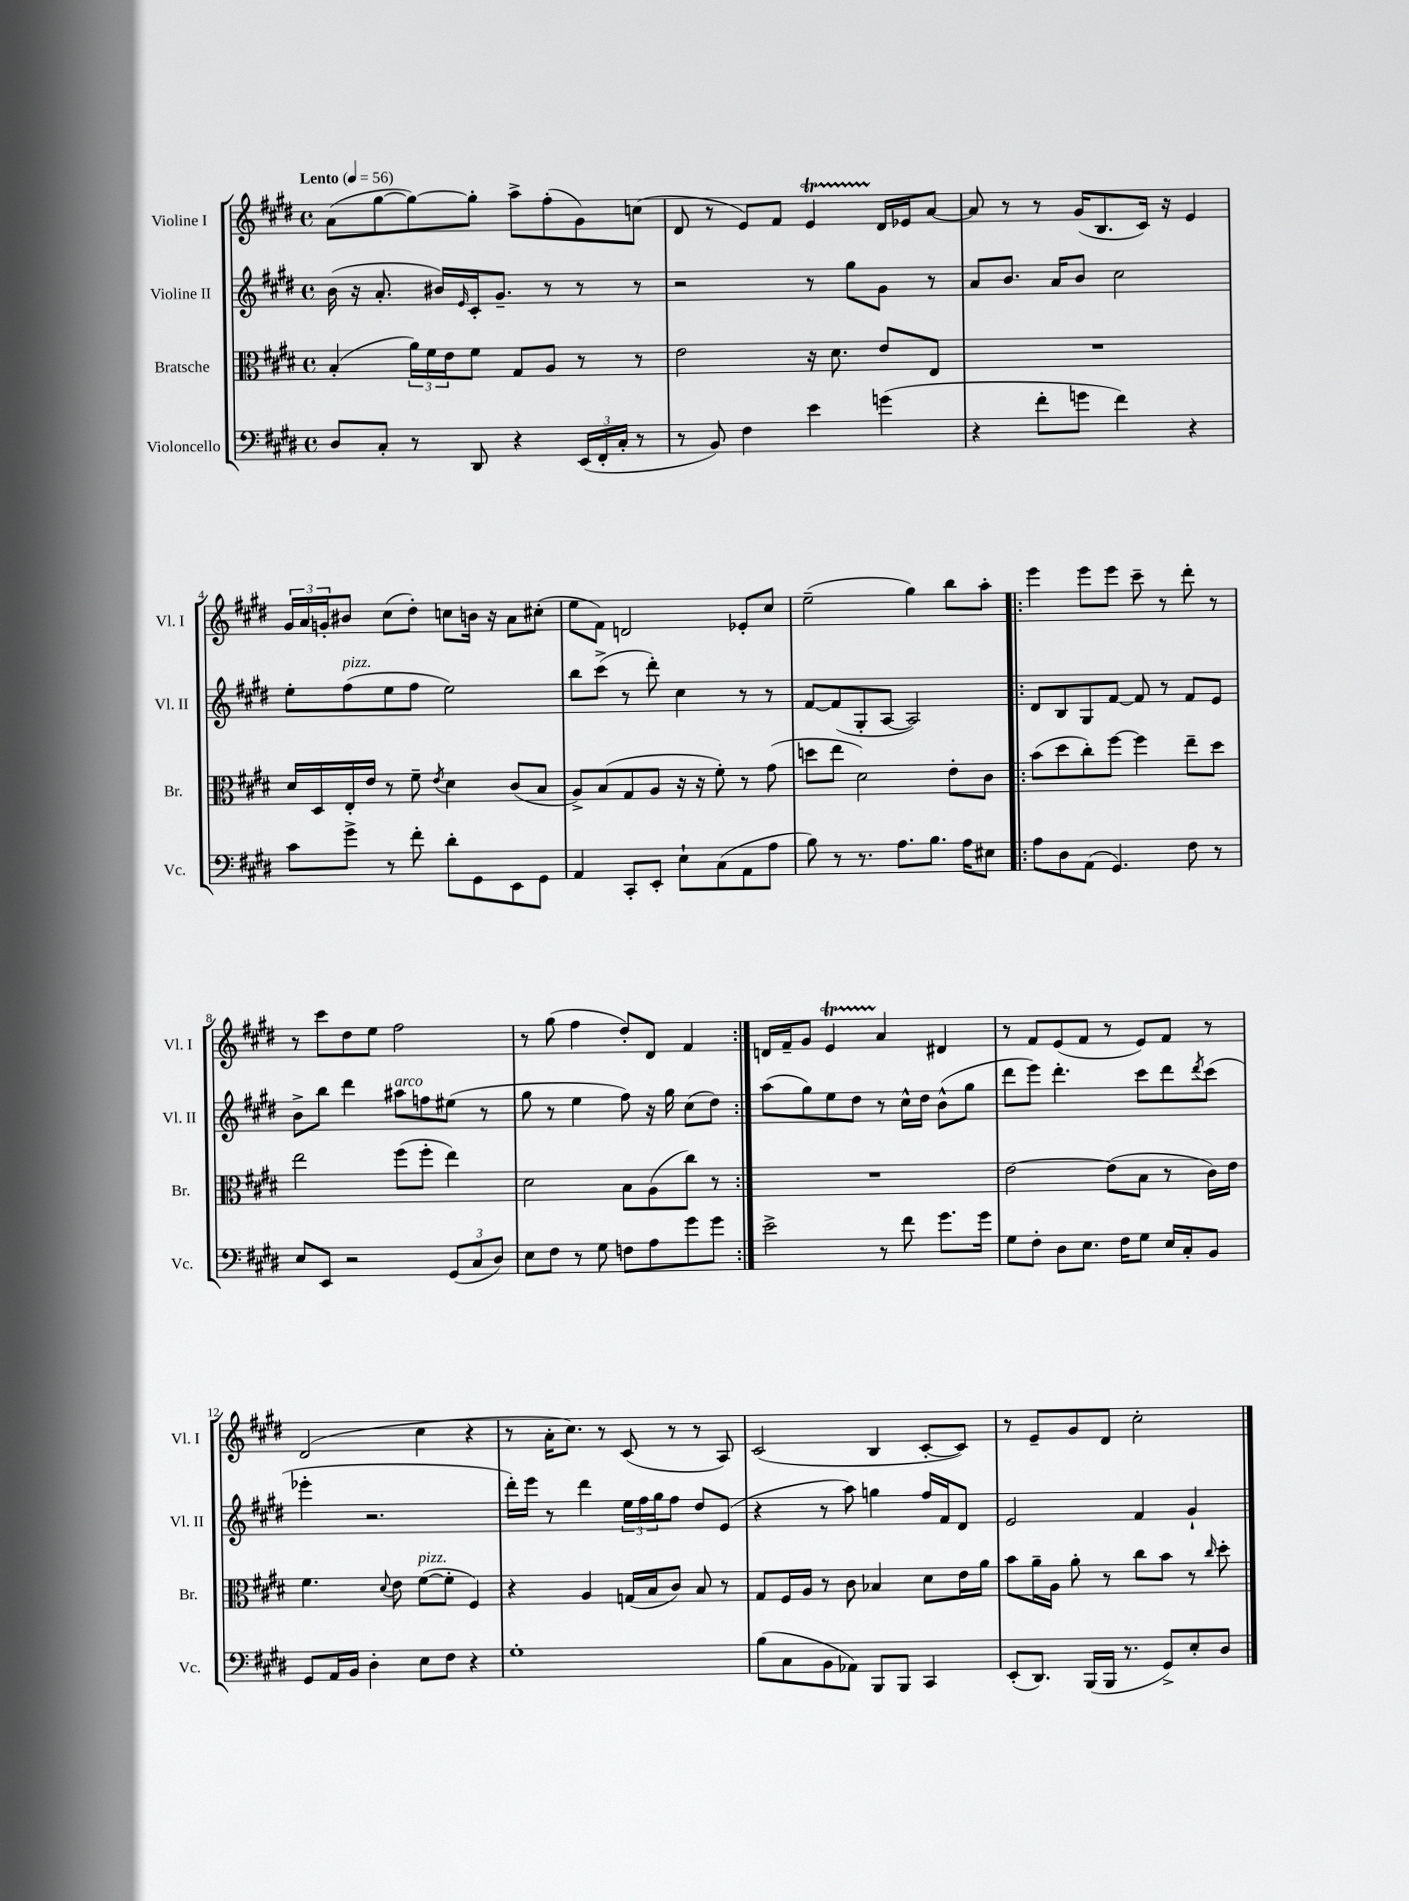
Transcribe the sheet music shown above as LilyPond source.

<<
\new StaffGroup <<
\new Staff = "s0" \with { instrumentName = "Violine I" shortInstrumentName = "Vl. I" } {
    \clef treble \key e \major \defaultTimeSignature \time 4/4 \tempo "Lento" 4 = 56
    a'8( gis''8~ gis''8~) gis''8-. a''8-> fis''8-.( gis'8) c''8( |
    dis'8 r8 e'8) fis'8 e'4\startTrillSpan dis'16\stopTrillSpan ees'16 a'8~ |
    a'8 r8 r8 gis'16( b8. cis'16) r16 e'4 |
    \tuplet 3/2 { gis'16 a'16 g'16-. } bis'8 cis''8( dis''8-.) c''8 b'16 r16 a'8 cis''8-.( |
    e''8 fis'8) d'2 ees'8-. cis''8 |
    e''2--( gis''4) b''8 a''8-. |
    \repeat volta 2 { e'''4 e'''8 e'''8 cis'''8-- r8 dis'''8-. r8 |
    r8 cis'''8 dis''8 e''8 fis''2 |
    r8 gis''8( fis''4 dis''8-.) dis'8 fis'4 | }
    d'16 fis'16-- gis'8 e'4\startTrillSpan a'4\stopTrillSpan dis'4 |
    r8 fis'8 e'8( fis'8 r8 e'8) fis'8 r8 |
    dis'2( cis''4 r4 |
    r8 a'16-. cis''8.) r8 cis'8( r8 r8 a8) |
    cis'2( b4 cis'8~-. cis'8) |
    r8 e'8-- gis'8 dis'8 cis''2-. \bar "|." |
}
\new Staff = "s1" \with { instrumentName = "Violine II" shortInstrumentName = "Vl. II" } {
    \clef treble \key e \major \defaultTimeSignature \time 4/4
    b'16( r16 a'8.-. bis'16) \grace { e'16 } cis'16-. gis'8.-- r8 r8 r8 |
    r2 r8 gis''8 gis'8 r8 |
    a'8 b'8. a'16 b'8 cis''2 |
    e''8-. fis''8^\markup { \italic "pizz." }( e''8 fis''8 e''2) |
    b''8 cis'''8->( r8 dis'''8-.) cis''4 r8 r8 |
    fis'8~ fis'8( gis8-. a8~ a2) |
    \repeat volta 2 { dis'8 b8 gis8 fis'8~ fis'8 r8 fis'8 e'8 |
    b'8-> b''8 dis'''4 ais''8^\markup { \italic "arco" } f''8 eis''8( r8 |
    gis''8 r8 e''4 fis''8) r16 gis''16 cis''8( dis''8) | }
    a''8( gis''8) e''8 dis''8 r8 cis''16-^ dis''16 b'8-^( gis''8 |
    dis'''8 e'''8) dis'''4.-. cis'''8 dis'''8 \acciaccatura { dis'''8 } cis'''8( |
    ees'''4-. r2. |
    dis'''16-.) e'''16 r8 dis'''4 \tuplet 3/2 { e''16 fis''16 gis''16 } fis''8 dis''8 e'8( |
    r4 r8 a''8) g''4 fis''16 fis'16 dis'8 |
    e'2 fis'4 gis'4-! \bar "|." |
}
\new Staff = "s2" \with { instrumentName = "Bratsche" shortInstrumentName = "Br." } {
    \clef alto \key e \major \defaultTimeSignature \time 4/4
    b4-.( \tuplet 3/2 { a'16) fis'16 e'16 } fis'8 gis8 a8 r8 r8 |
    e'2 r16 dis'8. e'8 e8 |
    R1 |
    dis'16 dis16 e16-. e'16 r8 fis'8-- \acciaccatura { e'8 } dis'4 cis'8( b8 |
    a8->) b8( gis8 a8 r16 r16 fis'8-.) r8 gis'8( |
    d''8 e''8 dis'2) e'8-. cis'8 |
    \repeat volta 2 { b'8( dis''8 cis''8-.) fis''8~ fis''4 e''8-- dis''8 |
    e''2 fis''8( fis''8-. e''4) |
    dis'2 b8 a8( cis''8) r8 | }
    R1 |
    e'2~ e'8( b8 r8 cis'16) e'16 |
    fis'4. \appoggiatura { dis'8 } e'8 fis'8~^\markup { \italic "pizz." }( fis'8-. fis4) |
    r4 a4 g16( b16 cis'8) b8 r8 |
    gis8 fis16 a16 r8 cis'8 bes4 dis'8 e'16 a'16 |
    b'8 a'16-- a16 a'8-. r8 cis''8 b'8 r8 \grace { cis''16 } dis''8-. \bar "|." |
}
\new Staff = "s3" \with { instrumentName = "Violoncello" shortInstrumentName = "Vc." } {
    \clef bass \key e \major \defaultTimeSignature \time 4/4
    dis8 cis8-. r8 dis,8 r4 \tuplet 3/2 { e,16( fis,16-. cis16-. } r8 |
    r8 b,8) fis4 e'4 g'4( |
    r4 fis'8-. g'8 fis'4) r4 |
    cis'8 gis'8-> r8 fis'8-. dis'8-. gis,8 e,8 gis,8 |
    a,4 cis,8-. e,8-. e8-! cis8( a,8 a8 |
    b8) r8 r8. a8. b8. a16 eis8 |
    \repeat volta 2 { a8 dis8 a,8( gis,4.) fis8 r8 |
    e8 e,8 r2 \tuplet 3/2 { gis,8( cis8 dis8) } |
    e8 fis8 r8 gis8 f8 a8 gis'8 gis'8 | }
    e'2-> r8 fis'8 gis'8. gis'16 |
    gis8 fis8-. dis8 e8. fis16 gis8 e16 cis16-. b,8 |
    gis,8 a,16 b,16 dis4-. e8 fis8 r4 |
    gis1-. |
    b8( cis8 b,8 aes,8) b,,8 b,,8 cis,4 |
    e,8-.( dis,8.) b,,16( b,,16 r8. gis,8->) e8-. dis8 \bar "|." |
}
>>
>>
